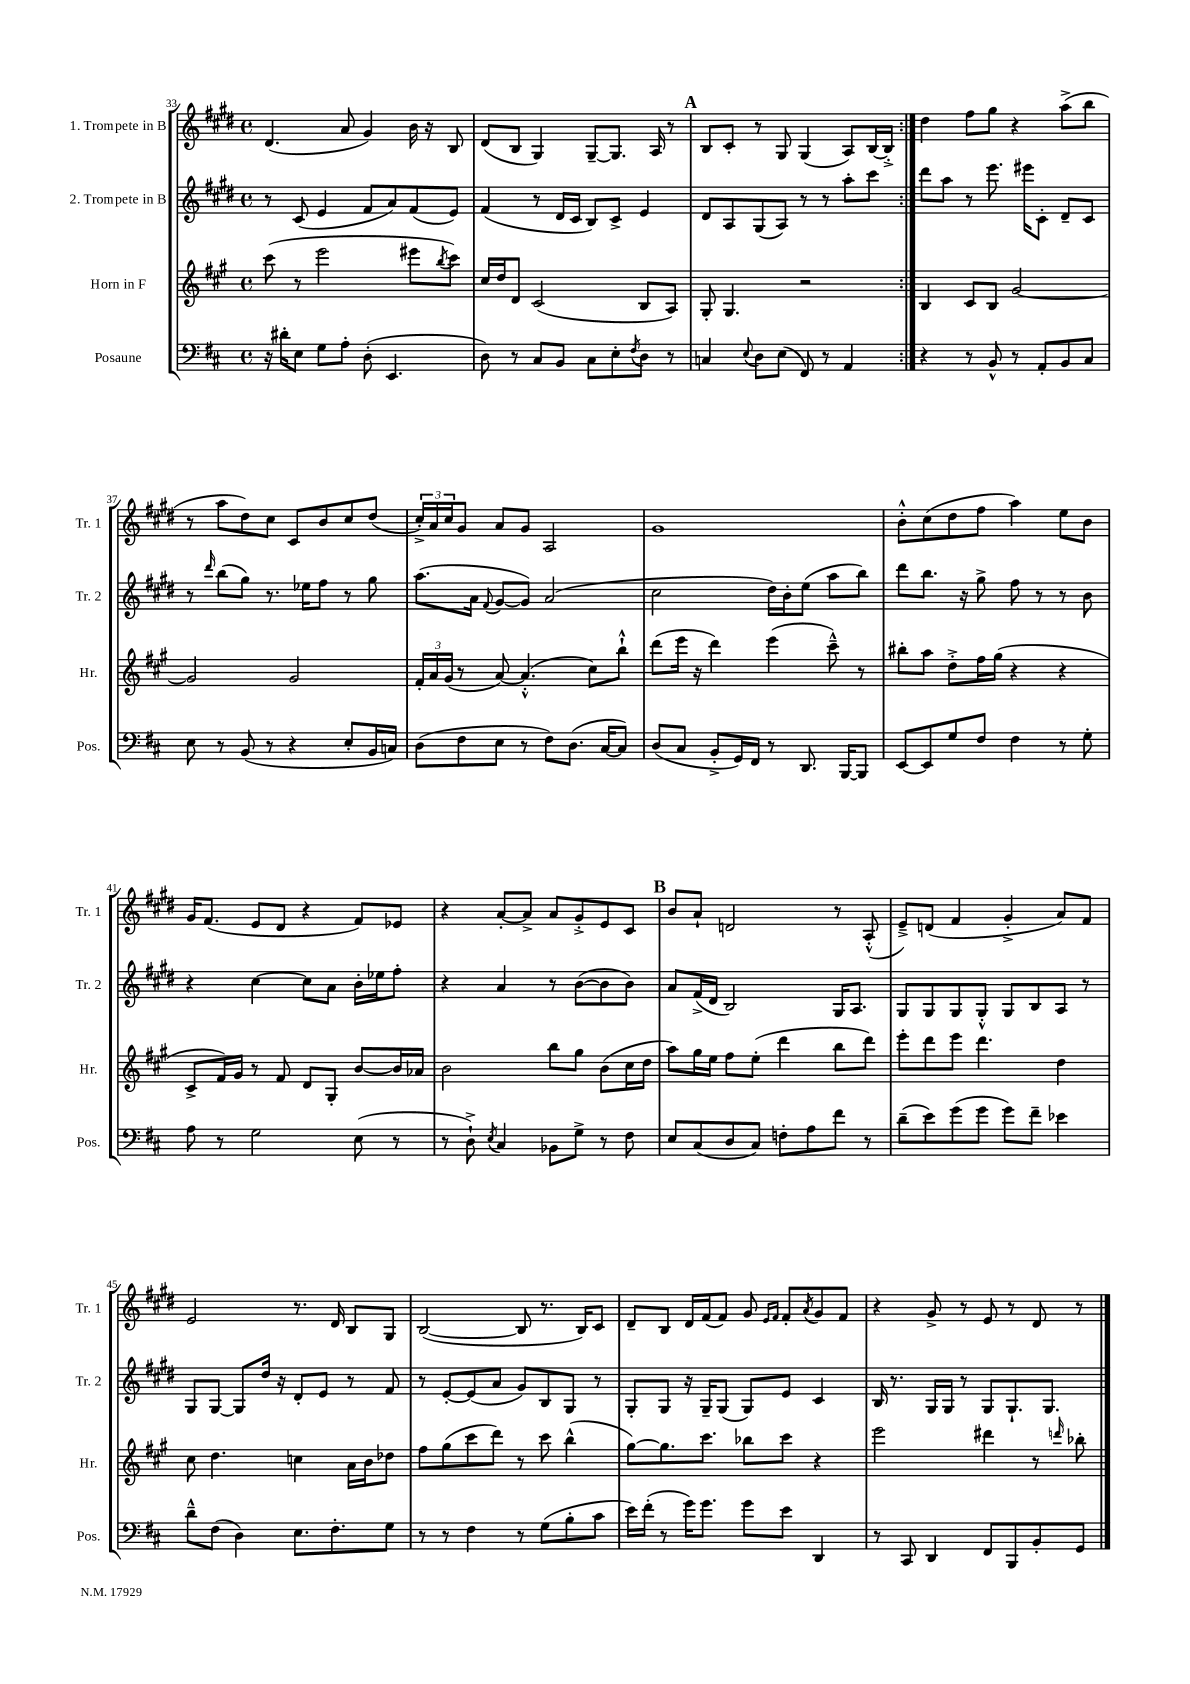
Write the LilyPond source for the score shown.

<<
\new StaffGroup <<
\new Staff = "s0" \with { instrumentName = "1. Trompete in B" shortInstrumentName = "Tr. 1" } {
    \clef treble \key e \major \defaultTimeSignature \time 4/4
    \repeat volta 2 { dis'4.( a'8 gis'4) b'16 r16 b8 |
    dis'8( b8 gis4) gis8~-- gis8. a16 r8 |
    \mark \markup { \bold "A" } b8 cis'8-. r8 gis8 gis4( a8) b16~ b16-.-> | }
    dis''4 fis''8 gis''8 r4 a''8->( b''8 |
    r8 a''8 dis''8) cis''8 cis'8 b'8 cis''8 dis''8( |
    \tuplet 3/2 { cis''16-.->) a'16 cis''16 } gis'8 a'8 gis'8 a2 |
    gis'1 |
    b'8-.-^ cis''8( dis''8 fis''8 a''4) e''8 b'8 |
    gis'16 fis'8.( e'8 dis'8 r4 fis'8) ees'8 |
    r4 a'8~-. a'8-> a'8 gis'8-.-> e'8 cis'8 |
    \mark \markup { \bold "B" } b'8 a'8-! d'2 r8 a8-.-^( |
    e'8--->) d'8( fis'4 gis'4-.-> a'8) fis'8 |
    e'2 r8. dis'16 b8 gis8 |
    b2~( b8 r8. b16) cis'8 |
    dis'8-- b8 dis'16 fis'16( fis'8) gis'8 \grace { e'16 fis'16 } fis'8-. \acciaccatura { a'8 } gis'8 fis'8 |
    r4 gis'8-> r8 e'8 r8 dis'8 r8 \bar "|." |
}
\new Staff = "s1" \with { instrumentName = "2. Trompete in B" shortInstrumentName = "Tr. 2" } {
    \clef treble \key e \major \defaultTimeSignature \time 4/4
    \repeat volta 2 { r8 cis'8( e'4 fis'8 a'8) fis'8( e'8) |
    fis'4( r8 dis'16 cis'16 b8) cis'8-> e'4 |
    \mark \markup { \bold "A" } dis'8 a8 gis8( a8) r8 r8 a''8-. cis'''8 | }
    dis'''8 a''8 r8 e'''8. eis'''16 cis'8-. dis'8-- cis'8 |
    r8 \grace { dis'''16 } b''8( gis''8) r8. ees''16 fis''8 r8 gis''8 |
    a''8.( a'16 \appoggiatura { fis'8 } gis'8~ gis'8) a'2( |
    cis''2 dis''16) b'16-. e''8( a''8 b''8) |
    dis'''8 b''8. r16 gis''8-> fis''8 r8 r8 b'8 |
    r4 cis''4~ cis''8 a'8 b'16-. ees''16 fis''8-. |
    r4 a'4 r8 b'8~( b'8 b'8) |
    \mark \markup { \bold "B" } a'8 fis'16->( dis'16 b2) gis16 a8. |
    gis8 gis8 gis8 gis8-.-^ gis8 b8 a8 r8 |
    gis8 gis8~ gis8 dis''16 r16 dis'8-. e'8 r8 fis'8 |
    r8 e'8~-. e'8( a'8 gis'8) b8 gis8 r8 |
    gis8-. gis8 r16 gis16-- gis8( gis8) e'8 cis'4 |
    b16 r8. gis16 gis16 r8 gis8 gis8.-! gis8. \bar "|." |
}
\new Staff = "s2" \with { instrumentName = "Horn in F" shortInstrumentName = "Hr." } {
    \clef treble \key a \major \defaultTimeSignature \time 4/4
    \repeat volta 2 { cis'''8( r8 e'''2 eis'''8 \acciaccatura { b''8 } cis'''8) |
    cis''16 d''16 d'8 cis'2( b8 a8) |
    \mark \markup { \bold "A" } gis8-. gis4. r2 | }
    b4 cis'8 b8 gis'2~ |
    gis'2 gis'2 |
    \tuplet 3/2 { fis'16-. a'16 gis'16( } r8 a'8~) a'4.-.-^( cis''8) b''8-!-^ |
    d'''8( e'''16 r16 d'''4) e'''4( cis'''8---^) r8 |
    bis''8-. a''8 d''8-.-> fis''16 gis''16( r4 r4 |
    cis'8-> fis'16) gis'16 r8 fis'8 d'8 gis8-. b'8~ b'16 aes'16 |
    b'2 b''8 gis''8 b'8( cis''16 d''16 |
    \mark \markup { \bold "B" } a''8) gis''16 e''16 fis''8 e''8-.( d'''4 b''8 d'''8) |
    e'''8-. d'''8 e'''8 d'''4. d''4 |
    cis''8 d''4. c''4 a'16 b'16 des''8 |
    fis''8 gis''8( cis'''8 d'''8) r8 cis'''8 b''4-^( |
    gis''8~) gis''8. cis'''8. bes''8 cis'''8 r4 |
    e'''2 dis'''4 r8 \grace { d'''16 } bes''8-. \bar "|." |
}
\new Staff = "s3" \with { instrumentName = "Posaune" shortInstrumentName = "Pos." } {
    \clef bass \key d \major \defaultTimeSignature \time 4/4
    \repeat volta 2 { r16 dis'16-. e8 g8 a8-. d8-.( e,4. |
    d8) r8 cis8 b,8 cis8 e8-. \acciaccatura { fis8 } d8 r8 |
    \mark \markup { \bold "A" } c4 \appoggiatura { e8 } d8 e8( fis,8) r8 a,4 | }
    r4 r8 b,8-^ r8 a,8-. b,8 cis8 |
    e8 r8 b,8( r8 r4 e8-. b,16 c16) |
    d8( fis8 e8 r8 fis8) d8.( cis16~ cis8) |
    d8( cis8 b,8-.-> g,16) fis,16 r8 d,8. b,,16~ b,,8 |
    e,8~ e,8 g8 fis8 fis4 r8 g8-. |
    a8 r8 g2 e8( r8 |
    r8 d8-!->) \acciaccatura { e8 } cis4 bes,8 g8-> r8 fis8 |
    \mark \markup { \bold "B" } e8 cis8( d8 cis8) f8-. a8 fis'8 r8 |
    d'8--( e'8) g'8( g'8 g'8) fis'8-- ees'4 |
    d'8---^ fis8( d4) e8. fis8.-. g8 |
    r8 r8 fis4 r8 g8( b8-. cis'8 |
    e'16) fis'16-.( r8 g'16) g'8. g'8 e'8 d,4 |
    r8 cis,8 d,4 fis,8 b,,8 b,8-. g,8 \bar "|." |
}
>>
>>
\layout { \context { \Score currentBarNumber = #33 } }
